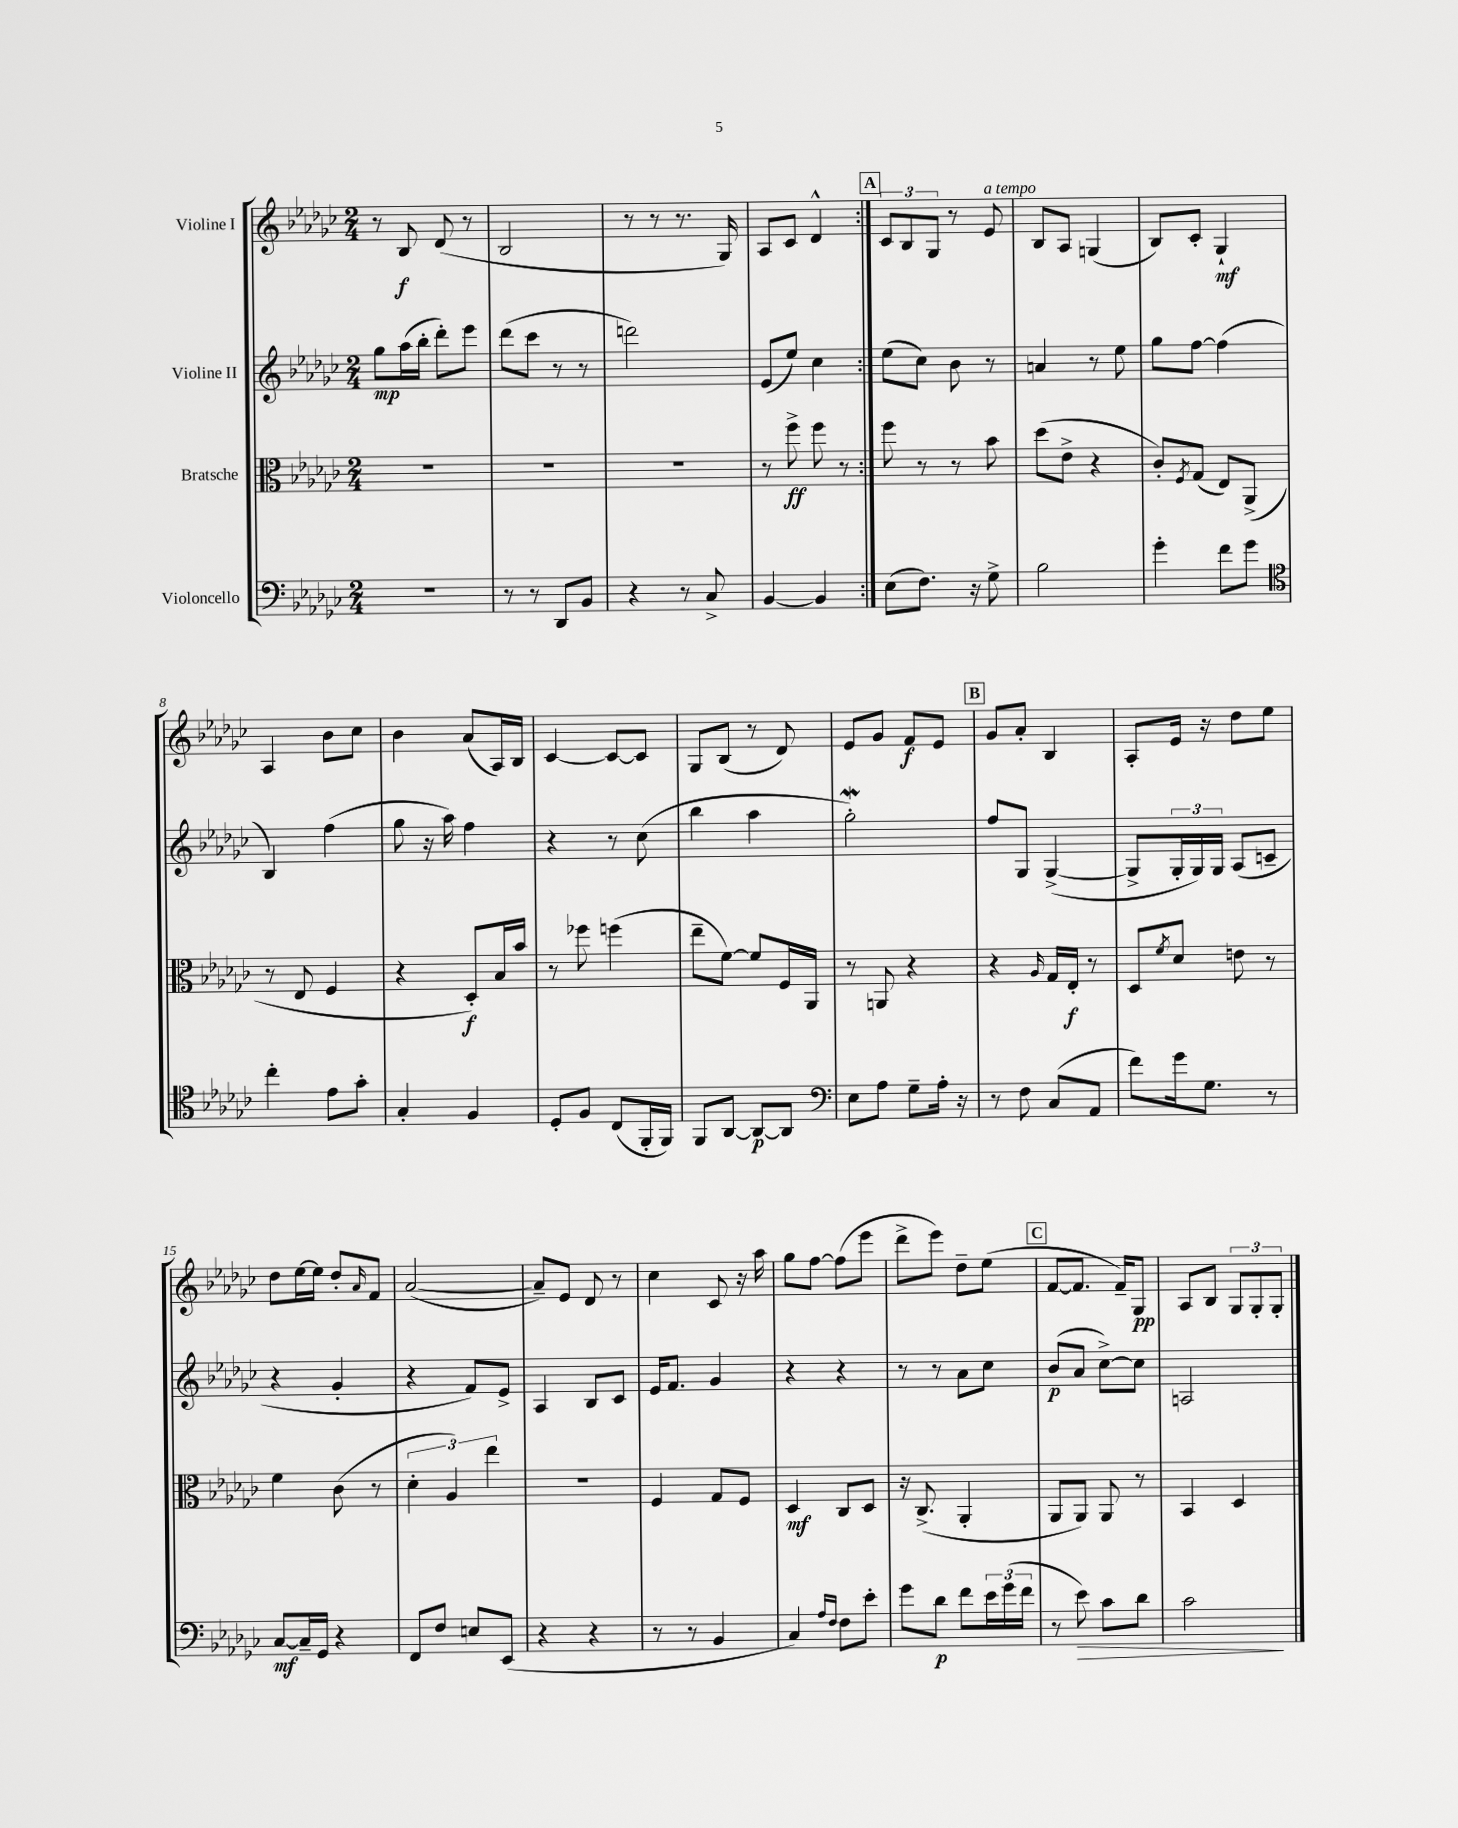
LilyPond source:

<<
\new StaffGroup <<
\new Staff = "s0" \with { instrumentName = "Violine I" } {
    \clef treble \key ges \major \numericTimeSignature \time 2/4
    \repeat volta 2 { r8 bes8\f des'8( r8 |
    bes2 |
    r8 r8 r8. ges16) |
    aes8 ces'8 des'4-^ | }
    \mark \markup { \box "A" } \tuplet 3/2 { ces'8 bes8 ges8 } r8 ees'8^\markup { \italic "a tempo" } |
    bes8 aes8 g4( |
    bes8) ces'8-. ges4-!\mf |
    aes4 bes'8 ces''8 |
    bes'4 aes'8( aes16) bes16 |
    ces'4~ ces'8~ ces'8 |
    ges8 bes8( r8 des'8) |
    ees'8 ges'8 f'8\f ees'8 |
    \mark \markup { \box "B" } ges'8 aes'8-. bes4 |
    aes8-. ees'16 r16 des''8 ees''8 |
    des''8 ees''16~ ees''16 des''8-. \grace { aes'16 } f'8 |
    aes'2~( |
    aes'8--) ees'8 des'8 r8 |
    ces''4 ces'8 r16 aes''16 |
    ges''8 f''8~ f''8( ees'''8 |
    des'''8-> ees'''8) des''8-- ees''8( |
    \mark \markup { \box "C" } f'8~ f'8. f'16--) ges8\pp |
    aes8 bes8 \tuplet 3/2 { ges8 ges8-. ges8-. } \bar "|." |
}
\new Staff = "s1" \with { instrumentName = "Violine II" } {
    \clef treble \key ges \major \numericTimeSignature \time 2/4
    \repeat volta 2 { ges''8\mp aes''16( bes''16-. des'''8-.) ees'''8 |
    des'''8( ces'''8 r8 r8 |
    d'''2) |
    ees'8( ees''8) ces''4 | }
    \mark \markup { \box "A" } ees''8( ces''8) bes'8 r8 |
    a'4 r8 ees''8 |
    ges''8 f''8~ f''4( |
    bes4) f''4( |
    ges''8 r16 aes''16) f''4 |
    r4 r8 ces''8( |
    bes''4 aes''4 |
    ges''2-.\mordent) |
    \mark \markup { \box "B" } f''8 ges8 ges4~->( |
    ges8-> \tuplet 3/2 { ges16-. ges16) ges16 } aes8( c'8-- |
    r4 ges'4-. |
    r4 f'8) ees'8-> |
    aes4 bes8 ces'8 |
    ees'16 f'8. ges'4 |
    r4 r4 |
    r8 r8 aes'8 ces''8 |
    \mark \markup { \box "C" } bes'8\p( aes'8 ces''8~->) ces''8 |
    a2 \bar "|." |
}
\new Staff = "s2" \with { instrumentName = "Bratsche" } {
    \clef alto \key ges \major \numericTimeSignature \time 2/4
    \repeat volta 2 { R2 |
    R2 |
    R2 |
    r8 f''8->\ff f''8 r8 | }
    \mark \markup { \box "A" } f''8 r8 r8 bes'8 |
    des''8( ees'8-> r4 |
    ces'8-.) \acciaccatura { f8 } ges8( ees8) aes,8->( |
    r8 ees8 f4 |
    r4 des8-.\f) bes16 bes'16 |
    r8 fes''8 f''4( |
    ees''8-- f'8~) f'8 f16 aes,16 |
    r8 a,8 r4 |
    \mark \markup { \box "B" } r4 \grace { aes16 } ges16 ees16-.\f r8 |
    des8 \acciaccatura { f'8 } des'8 e'8 r8 |
    f'4 ces'8( r8 |
    \tuplet 3/2 { des'4-. aes4) ees''4 } |
    r2 |
    f4 ges8 f8 |
    des4\mf ces8 des8 |
    r16 ces8.->( aes,4-. |
    \mark \markup { \box "C" } aes,8 aes,8) aes,8 r8 |
    bes,4 des4 \bar "|." |
}
\new Staff = "s3" \with { instrumentName = "Violoncello" } {
    \clef bass \key ges \major \numericTimeSignature \time 2/4
    \repeat volta 2 { R2 |
    r8 r8 des,8 bes,8 |
    r4 r8 ces8-> |
    bes,4~ bes,4 | }
    \mark \markup { \box "A" } ees8( f8.) r16 ges8-> |
    bes2 |
    ges'4-. f'8 ges'8 |
    \clef tenor ces''4-. ees'8 ges'8-. |
    ges4-. f4 |
    des8-. f8 ces8( f,16-. f,16) |
    f,8 aes,8~ aes,8~\p aes,8 |
    \clef bass ees8 aes8 ges8-- aes16-. r16 |
    \mark \markup { \box "B" } r8 f8 ces8( aes,8 |
    f'8) ges'16 ges8. r8 |
    ces8~\mf ces16-- ges,16 r4 |
    f,8 f8 e8 ees,8( |
    r4 r4 |
    r8 r8 bes,4 |
    ces4) \grace { aes16 f16 } f8 ees'8-. |
    ges'8 des'8\p f'8 \tuplet 3/2 { ees'16 ges'16( f'16 } |
    \mark \markup { \box "C" } r8 ees'8\>) ces'8 des'8 |
    ces'2\! \bar "|." |
}
>>
>>
